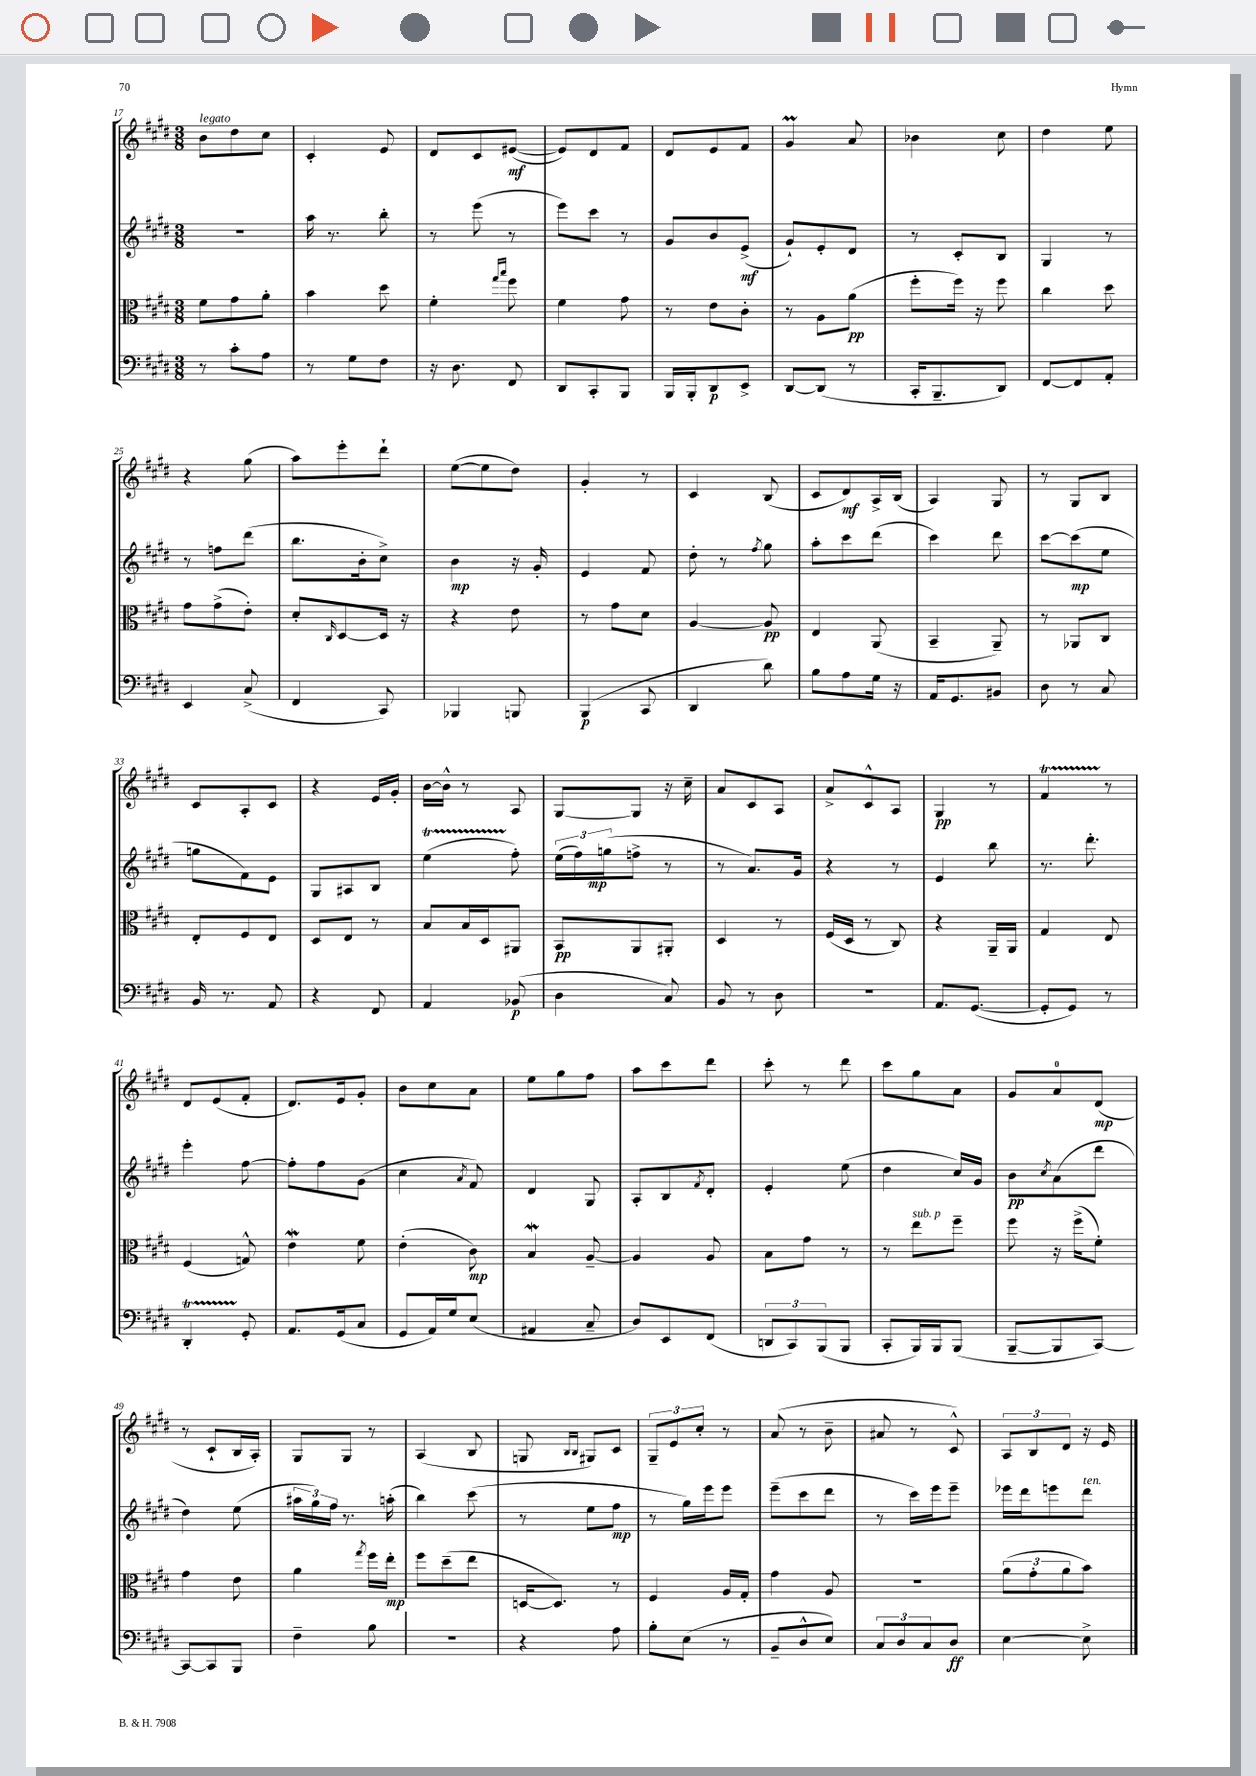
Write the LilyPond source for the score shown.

<<
\new StaffGroup <<
\new Staff = "s0" {
    \clef treble \key e \major \numericTimeSignature \time 3/8
    b'8^\markup { \italic "legato" } dis''8 cis''8 |
    cis'4-. e'8 |
    dis'8 cis'8 eis'8~\mf( |
    eis'8) dis'8 fis'8 |
    dis'8 e'8 fis'8 |
    gis'4\prall a'8 |
    bes'4 cis''8 |
    dis''4 e''8 |
    r4 gis''8( |
    a''8) e'''8-. dis'''8-! |
    e''8~( e''8 dis''8) |
    gis'4-. r8 |
    cis'4 b8( |
    cis'8 dis'8\mf) a16-> b16( |
    a4) gis8 |
    r8 gis8 b8 |
    cis'8 a8-. cis'8 |
    r4 e'16 gis'16-. |
    b'16~ b'16-^ r8 a8 |
    gis8~ gis8 r16 cis''16-- |
    a'8 cis'8 a8 |
    a'8-> cis'8-^ a8 |
    gis4\pp r8 |
    fis'4\startTrillSpan r8\stopTrillSpan |
    dis'8 e'8( fis'8-. |
    dis'8.) e'16 gis'8-. |
    b'8 cis''8 a'8 |
    e''8 gis''8 fis''8 |
    a''8 cis'''8 dis'''8 |
    cis'''8-. r8 dis'''8 |
    cis'''8 gis''8 a'8 |
    gis'8 a'8-0 dis'8\mp( |
    r8 cis'8-! b16 a16-.) |
    gis8 gis8 r8 |
    a4( b8 |
    g8 \grace { b16 b16 } gis8) cis'8 |
    \tuplet 3/2 { gis8-- e'8 cis''8-. } r8 |
    a'8( r8 b'8-- |
    ais'8 r8 cis'8-^) |
    \tuplet 3/2 { a8 b8 dis'8 } r16 e'16 \bar "|." |
}
\new Staff = "s1" {
    \clef treble \key e \major \numericTimeSignature \time 3/8
    R4. |
    a''16 r8. b''8-. |
    r8 e'''8( r8 |
    e'''8) cis'''8 r8 |
    gis'8 b'8 e'8->\mf( |
    gis'8-!) e'8-. dis'8 |
    r8 cis'8-. b8 |
    gis4 r8 |
    r8 f''8 dis'''8( |
    b''8. b'16-. cis''8->) |
    b'4\mp r16 gis'16-. |
    e'4 fis'8 |
    dis''8-. r8 \acciaccatura { fis''8 } gis''8 |
    a''8-. cis'''8 dis'''8( |
    cis'''4) dis'''8 |
    cis'''8~ cis'''8\mp( e''8 |
    g''8 fis'8) e'8 |
    gis8 ais8 b8 |
    e''4\startTrillSpan( fis''8-.\stopTrillSpan) |
    \tuplet 3/2 { e''16( fis''16) g''16\mp( } f''8-> r8 |
    r8 a'8.) gis'16 |
    r4 r8 |
    e'4 b''8 |
    r8. dis'''8.-. |
    e'''4-. fis''8~ |
    fis''8-. fis''8 gis'8( |
    cis''4 \acciaccatura { a'8 } fis'8) |
    dis'4 gis8 |
    a8-. b8 \acciaccatura { fis'8 } dis'8-. |
    e'4-. e''8( |
    dis''4 cis''16) gis'16 |
    b'8\pp \acciaccatura { cis''8 } a'8( dis'''8 |
    dis''4) e''8( |
    \tuplet 3/2 { ais''16 gis''16) fis''16 } r8. a''16-.( |
    b''4) cis'''8( |
    r8 e''8 fis''8\mp |
    r8 gis''16) e'''16 e'''8 |
    e'''8--( cis'''8 dis'''8 |
    r8 cis'''16) e'''16 e'''8-- |
    ees'''16 dis'''16 e'''8 dis'''8^\markup { \italic "ten." } \bar "|." |
}
\new Staff = "s2" {
    \clef alto \key e \major \numericTimeSignature \time 3/8
    fis'8 gis'8 a'8-. |
    b'4 dis''8 |
    fis'4-. \grace { gis''16 b''16 } fis''8 |
    fis'4 gis'8 |
    r8 e'8 cis'8-. |
    r8 a8 a'8\pp( |
    fis''8-. fis''16) r16 fis''8 |
    cis''4 dis''8 |
    gis'8 gis'8->( e'8-.) |
    dis'8-. \grace { cis16 } dis8~ dis16 r16 |
    r4 e'8 |
    r8 gis'8 dis'8 |
    a4~ a8\pp |
    e4 a,8( |
    b,4-- a,8--) |
    r8 aes,8 cis8 |
    e8-. fis8 e8 |
    dis8 e8 r8 |
    b8 b16 dis16 ais,8 |
    b,8\pp a,8 ais,8-. |
    dis4 r8 |
    fis16( dis16 r8 cis8) |
    r4 a,16-- a,16 |
    gis4 e8 |
    fis4( g8-^) |
    e'4\mordent fis'8 |
    e'4-.( cis'8\mp) |
    b4\mordent a8~-- |
    a4 a8 |
    b8 gis'8 r8 |
    r8 e''8^\markup { \italic "sub. p" } fis''8-- |
    fis''8 r16 fis''16->( fis'8-.) |
    gis'4 e'8 |
    a'4 \acciaccatura { gis''8 } fis''16 e''16-.\mp |
    fis''8 dis''8--( e''8 |
    d16~ d8.) r8 |
    fis4 a16 gis16-. |
    gis'4 a8 |
    r4. |
    \tuplet 3/2 { a'8( gis'8-. a'8 } b'8) \bar "|." |
}
\new Staff = "s3" {
    \clef bass \key e \major \numericTimeSignature \time 3/8
    r8 cis'8-. a8 |
    r8 gis8 fis8 |
    r16 dis8. fis,8 |
    dis,8 cis,8-. b,,8 |
    b,,16 b,,16-. dis,8\p e,8-> |
    dis,8~ dis,8( r8 |
    cis,16-. b,,8.-- dis,8) |
    fis,8~ fis,8 a,8-. |
    e,4 cis8->( |
    fis,4 cis,8) |
    bes,,4 b,,8 |
    b,,4\p( cis,8 |
    dis,4 dis'8) |
    b8 a8 gis16 r16 |
    a,16 gis,8. bis,8 |
    dis8 r8 cis8 |
    b,16 r8. a,8 |
    r4 fis,8 |
    a,4 bes,8\p( |
    dis4 cis8) |
    b,8 r8 dis8 |
    R4. |
    a,8. gis,8.~( |
    gis,8-. gis,8) r8 |
    dis,4-.\startTrillSpan gis,8-.\stopTrillSpan |
    a,8. gis,16( cis8 |
    gis,8 a,16) gis16 e8( |
    ais,4 cis8-- |
    dis8) e,8 fis,8( |
    \tuplet 3/2 { d,8 cis,8) b,,8( } b,,8 |
    cis,8-. b,,16) b,,16 b,,8( |
    b,,8~-- b,,8 cis,8~) |
    cis,8~ cis,8 b,,8 |
    fis4-- b8 |
    R4. |
    r4 a8 |
    b8-. e8( r8 |
    b,8-- dis8-^ e8) |
    \tuplet 3/2 { cis8 dis8 cis8 } dis8\ff |
    e4~ e8-> \bar "|." |
}
>>
>>
\layout { \context { \Score currentBarNumber = #17 } }
